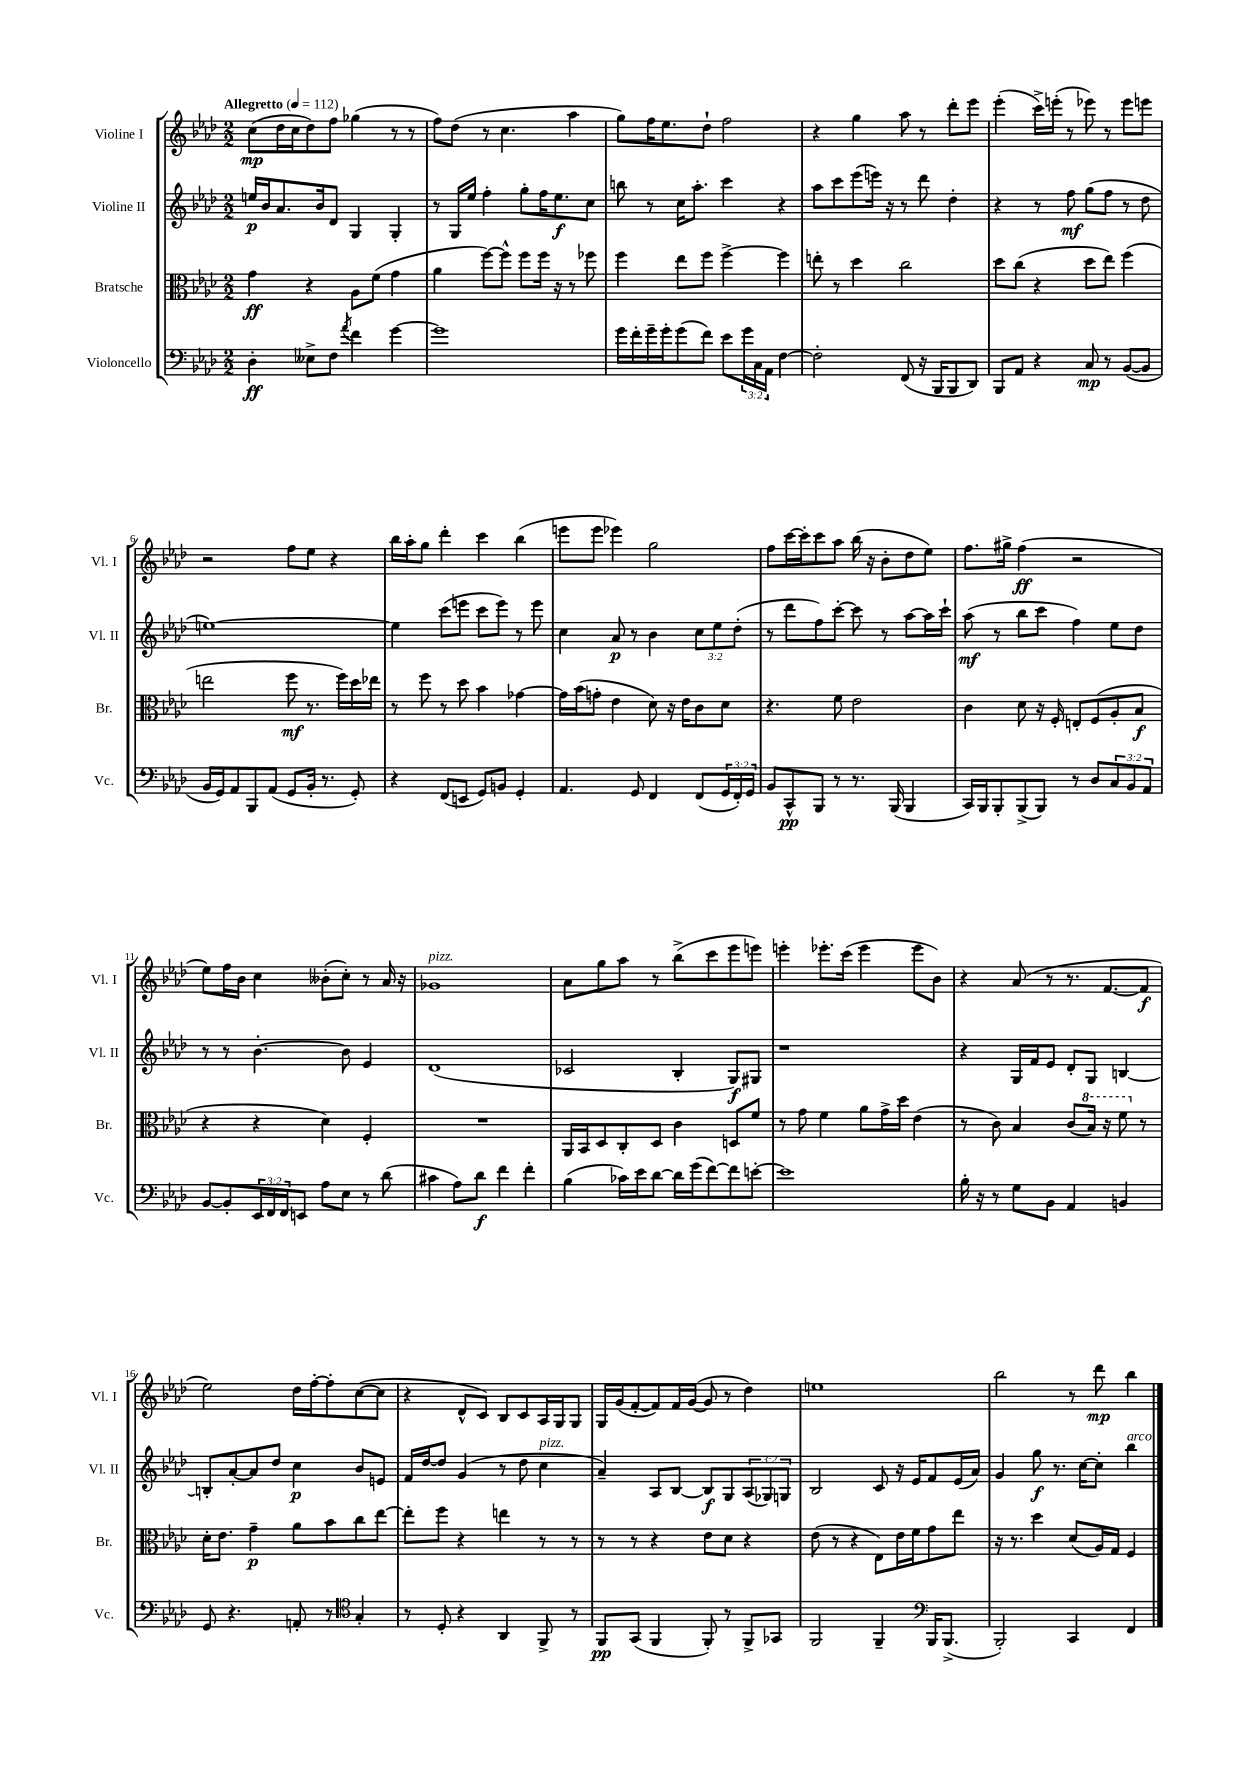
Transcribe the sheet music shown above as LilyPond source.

<<
\new StaffGroup <<
\new Staff = "s0" \with { instrumentName = "Violine I" shortInstrumentName = "Vl. I" } {
    \clef treble \key aes \major \numericTimeSignature \time 2/2 \tempo "Allegretto" 4 = 112
    c''8\mp( des''16 c''16 des''8) f''8 ges''4( r8 r8 |
    f''8) des''8( r8 c''4. aes''4 |
    g''8) f''16 ees''8. des''8-! f''2 |
    r4 g''4 aes''8 r8 des'''8-. ees'''8 |
    ees'''4-.( c'''16->) e'''16-.( r8 ees'''8) r8 ees'''8 e'''8 |
    r2 f''8 ees''8 r4 |
    bes''16 aes''16-. g''8 des'''4-. c'''4 bes''4( |
    e'''8 e'''8 ees'''4) g''2 |
    f''8 c'''16~ c'''16-. c'''8 aes''8 bes''16( r16 bes'8-. des''8 ees''8) |
    f''8. gis''16-> f''4\ff( r2 |
    ees''8) f''16 bes'16 c''4 beses'8-.( c''8-.) r8 aes'16 r16 |
    ges'1^\markup { \italic "pizz." } |
    aes'8 g''8 aes''8 r8 bes''8->( c'''8 ees'''8 e'''8) |
    e'''4-. ees'''8.-. c'''16( ees'''4 ees'''8 bes'8) |
    r4 aes'8( r8 r8. f'8.~ f'8\f |
    ees''2) des''16 f''16~-. f''8-. c''8~( c''8 |
    r4 des'8-^ c'8) bes8 c'8 aes16 g16 g8 |
    g16 g'16( f'8~-. f'8) f'16 g'16~( g'8 r8 des''4) |
    e''1 |
    bes''2 r8 des'''8\mp bes''4 \bar "|." |
}
\new Staff = "s1" \with { instrumentName = "Violine II" shortInstrumentName = "Vl. II" } {
    \clef treble \key aes \major \numericTimeSignature \time 2/2 \override Staff.TupletNumber.text = #tuplet-number::calc-fraction-text
    e''16\p bes'16 aes'8. bes'16 des'8 g4 g4-. |
    r8 g16 ees''16 f''4-. g''8-. f''16 ees''8.\f c''8 |
    b''8 r8 c''16 aes''8.-. c'''4 r4 |
    aes''8 c'''8 ees'''8( e'''16) r16 r8 des'''8 des''4-. |
    r4 r8 f''8\mf g''8( f''8 r8 des''8 |
    e''1~) |
    e''4 c'''8( e'''8 c'''8 e'''8) r8 e'''8 |
    c''4 aes'8\p r8 bes'4 \tuplet 3/2 { c''8 ees''8 des''8-.( } |
    r8 des'''8 f''8) c'''8~-. c'''8 r8 aes''8~ aes''16 c'''16-! |
    aes''8\mf( r8 bes''8 c'''8 f''4) ees''8 des''8 |
    r8 r8 bes'4.~-. bes'8 ees'4 |
    des'1( |
    ces'2 bes4-. g8\f) gis8 |
    r1 |
    r4 g16 f'16 ees'8 des'8-. g8 b4~ |
    b8-. aes'8~-. aes'8 des''8 c''4\p bes'8 e'8 |
    f'16 des''16~ des''8 g'4( r8 des''8 c''4^\markup { \italic "pizz." } |
    aes'4--) aes8 bes8~ bes8\f g8 \tuplet 3/2 { aes8( ges8) g8 } |
    bes2 c'8 r16 ees'16 f'8 ees'16( aes'16) |
    g'4 g''8\f r8. c''16~ c''8-. bes''4^\markup { \italic "arco" } \bar "|." |
}
\new Staff = "s2" \with { instrumentName = "Bratsche" shortInstrumentName = "Br." } {
    \clef alto \key aes \major \numericTimeSignature \time 2/2
    g'4\ff r4 aes8 f'8( g'4 |
    aes'4 f''8~) f''8-^ f''8 f''16 r16 r8 fes''8 |
    f''4 ees''8 f''8 f''4~-> f''4 |
    e''8-. r8 des''4 c''2 |
    des''8 c''8( r4 des''8 ees''8) f''4( |
    e''2 f''8\mf r8. f''16) des''16 ees''16 |
    r8 f''8 r8 des''8 bes'4 ges'4~ |
    ges'16 bes'16( g'8-. ees'4 des'8) r16 ees'16 c'8 des'8 |
    r4. f'8 ees'2 |
    c'4 des'8 r16 f16-. e8-. f8( aes8-. bes8\f |
    r4 r4 des'4) f4-. |
    R1 |
    aes,16 bes,16 des8 c8-. des8 c'4 d8 f'8 |
    r8 g'8 f'4 aes'8 g'16-> des''16 ees'4( |
    r8 c'8) bes4 c'8( \ottava #1 bes'16) r16 f''8 \ottava #0 r8 |
    des'16-. ees'8. g'4--\p aes'8 bes'8 c''8 ees''8~ |
    ees''8-. f''8 r4 e''4 r8 r8 |
    r8 r8 r4 ees'8 des'8 r4 |
    ees'8( r8 r4 ees8) ees'16 f'16 g'8 ees''8 |
    r16 r8. des''4 des'8( aes16) g16 f4 \bar "|." |
}
\new Staff = "s3" \with { instrumentName = "Violoncello" shortInstrumentName = "Vc." } {
    \clef bass \key aes \major \numericTimeSignature \time 2/2 \override Staff.TupletNumber.text = #tuplet-number::calc-fraction-text
    des4-.\ff eeses8-> f8 \acciaccatura { aes'8 } f'4 g'4~ |
    g'1 |
    g'16 f'16-. g'16-- g'16-. g'8( f'8) ees'8 \tuplet 3/2 { g'16 c16 aes,16 } f4~ |
    f2-. f,8( r16 bes,,16 bes,,8 des,8) |
    bes,,8 aes,8 r4 c8\mp r8 bes,8~( bes,8 |
    bes,16 g,16) aes,8 bes,,8 aes,8( g,8 bes,16-. r8. g,8-.) |
    r4 f,8( e,8 g,8) b,8 g,4-. |
    aes,4. g,8 f,4 f,8( \tuplet 3/2 { g,16 f,16-.) g,16 } |
    bes,8 c,8-^\pp bes,,8 r8 r8. bes,,16( bes,,4 |
    c,16) bes,,16 bes,,8-. bes,,8->( bes,,8) r8 des8 \tuplet 3/2 { c8 bes,8 aes,8 } |
    bes,8~ bes,8-. \tuplet 3/2 { ees,16 f,16 f,16 } e,8 aes8 ees8 r8 des'8( |
    cis'4 aes8) des'8\f f'4 f'4-. |
    bes4( ces'16) ees'16 des'8~ des'16 g'16( f'8~) f'8 e'8~-. |
    e'1 |
    bes16-. r16 r8 g8 bes,8 aes,4 b,4 |
    g,8 r4. a,8-. r8 \clef tenor g4-. |
    r8 des8-. r4 aes,4 f,8-> r8 |
    f,8\pp g,8( f,4 f,8-.) r8 f,8-> ges,8 |
    f,2 f,4-- \clef bass bes,,16 bes,,8.->( |
    bes,,2-.) c,4 f,4 \bar "|." |
}
>>
>>
